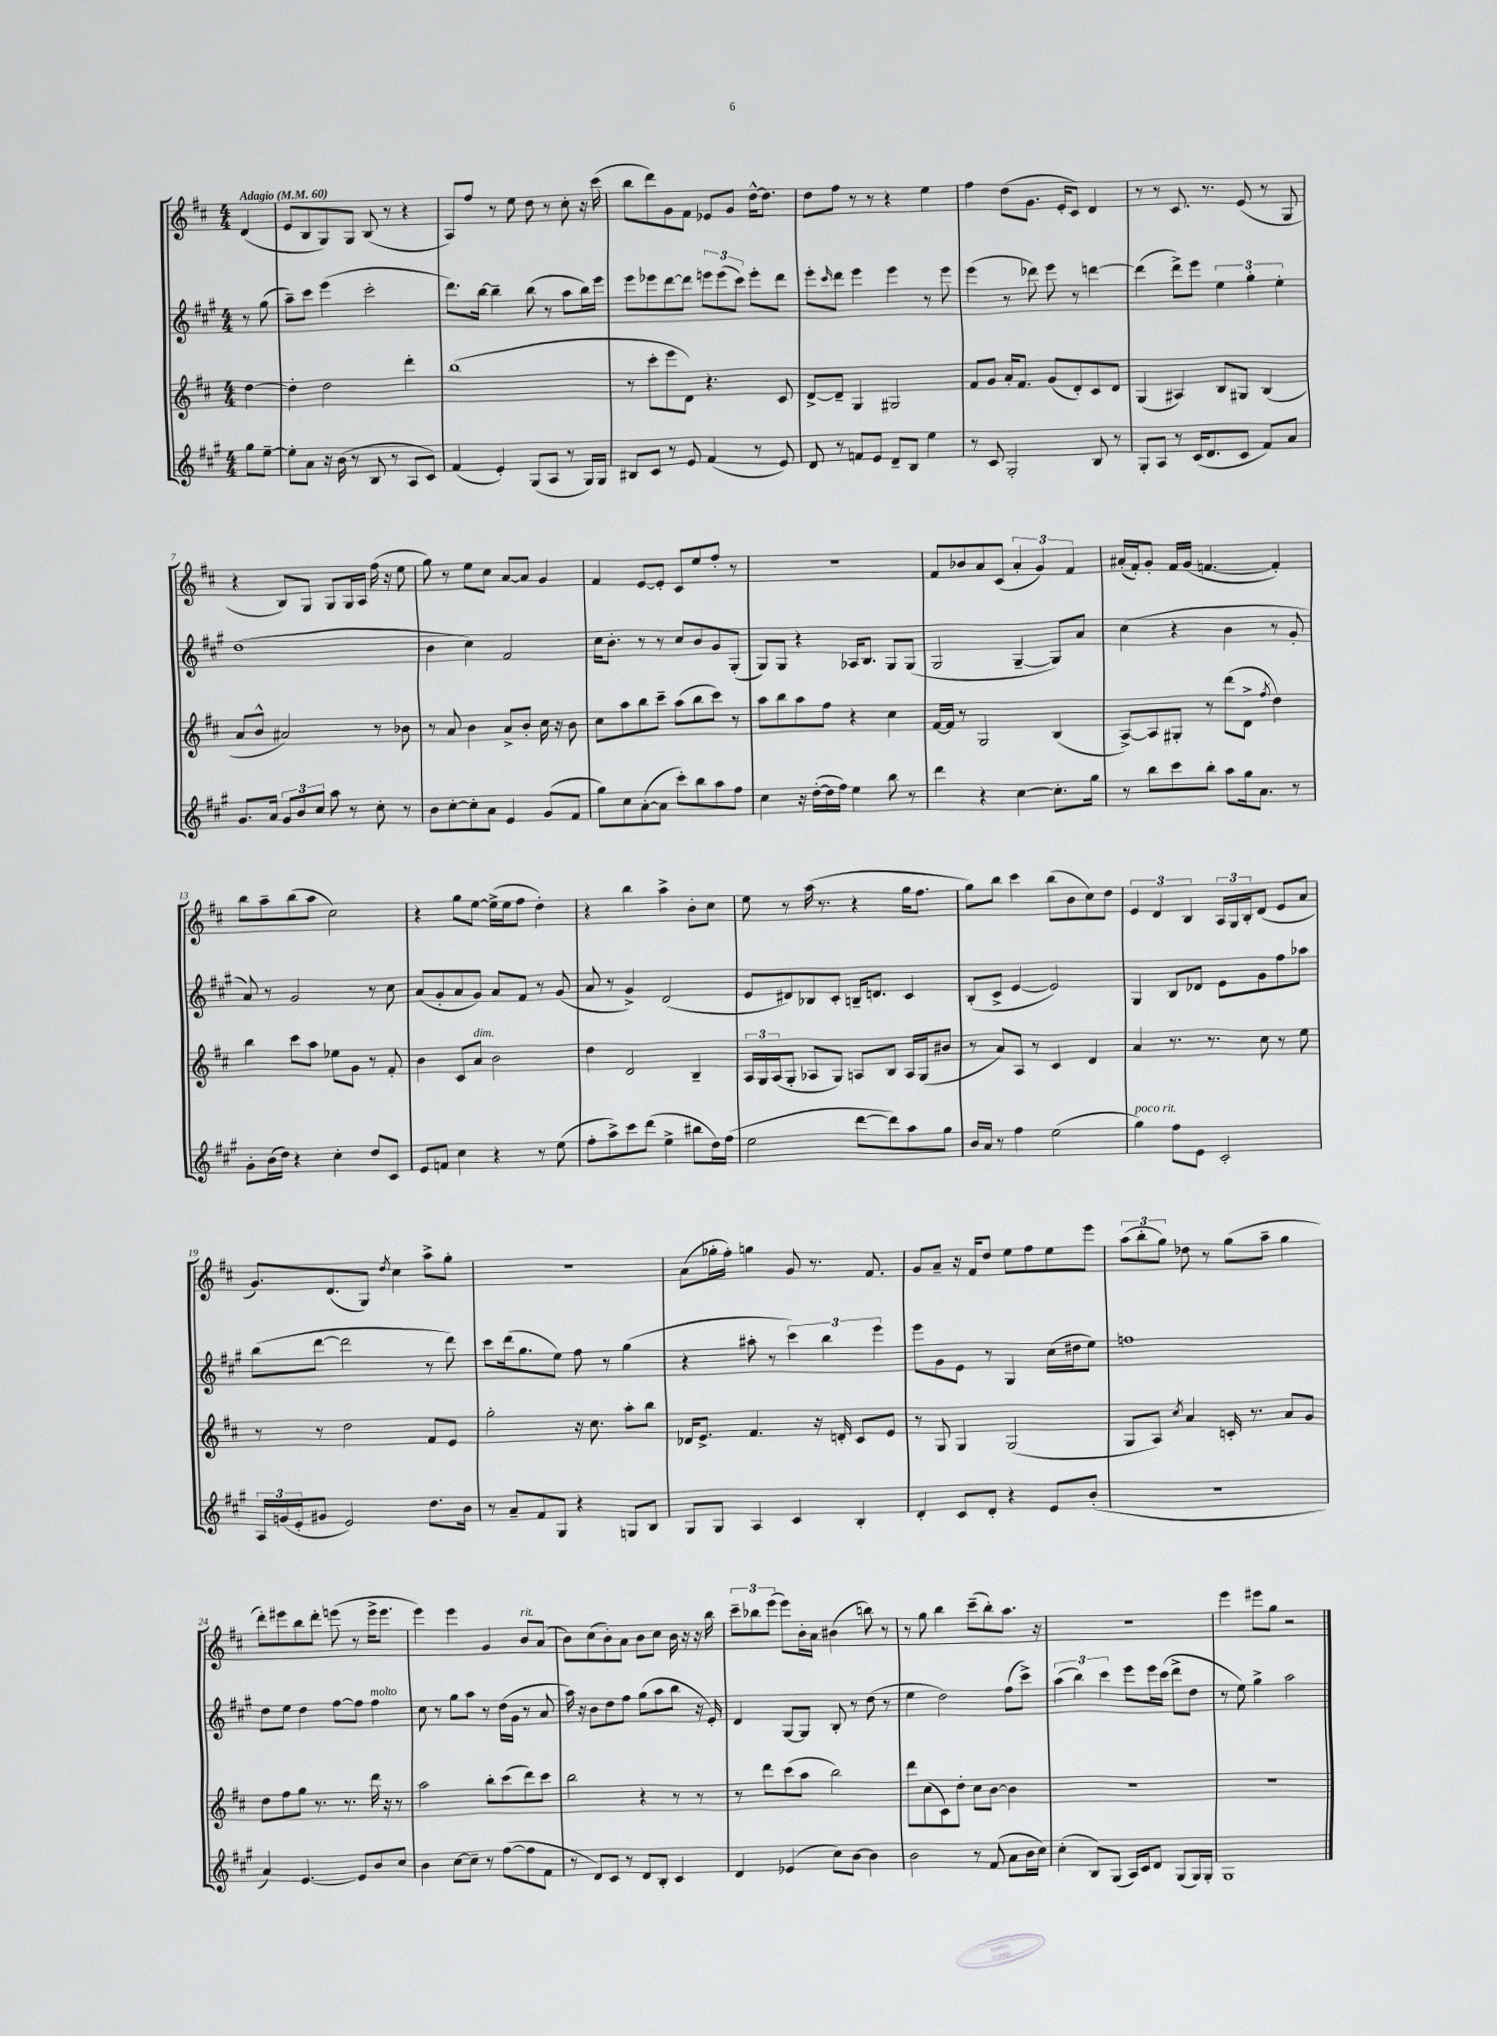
<<
\new StaffGroup <<
\new Staff = "s0" {
    \clef treble \key d \major \numericTimeSignature \time 4/4 \partial 4 \tempo "Adagio" 4 = 60
    d'4( |
    e'8 b8 g8) g8 b8( r8 r4 |
    a8) fis''8 r8 e''8 d''8 r8 cis''8-. r16 cis'''16( |
    b''8 d'''8) g'8 fis'8 ees'8 g'8 d''16~-^ d''8. |
    d''8 fis''8 r8 r8 r4 e''4 |
    fis''4 d''8( g'8. e'16-. cis'8) d'4 |
    r8 r8 cis'8. r8. e'8( r8 g8 |
    r4 b8) g8 g8 g16 a16 fis''16( r16 e''8 |
    g''8) r8 e''8 cis''8 a'8~ a'8 g'4 |
    fis'4 e'8~ e'8-. cis'8 e''8 fis''8-. r8 |
    R1 |
    fis'8 bes'8 a'8 cis'8( \tuplet 3/2 { a'4-. g'4) fis'4 } |
    ais'16-.( fis'16-.) g'8-. fis'16 g'16( f'4.~ f'4-.) |
    b''8 a''8-- b''8( a''8 cis''2) |
    r4 g''8 e''8~ e''16->( e''16 fis''8 d''4-.) |
    r4 b''4 a''4-> b'8-. cis''8 |
    e''8 r8 a''16( r8. r4 g''16 fis''8. |
    g''8) b''8 cis'''4 b''8( b'8 cis''8) d''8 |
    \tuplet 3/2 { e'4 d'4 b4 } \tuplet 3/2 { a16 g16 b16-. } d'8( e'8 a'8 |
    g'8.) d'8.( g8) \acciaccatura { d''8 } cis''4 a''8-> g''8-. |
    R1 |
    a'8( ges''16-. fis''16-.) g''4 g'8 r8. fis'8. |
    g'8 a'8-- r16 fis'16 d''8 e''8 fis''8 e''8 e'''8 |
    \tuplet 3/2 { a''8( b''8-. g''8) } des''8 r8 g''8( a''8-- g''4 |
    d'''8-.) eis'''8 b''8 d'''8-. e'''8( r8 e'''16-> e'''8. |
    e'''4) e'''4 g'4 b'8^\markup { \italic "rit." } a'8( |
    b'8) cis''8( b'8-.) a'8 b'8 cis''8 b'16 r16 r16 b''16 |
    \tuplet 3/2 { cis'''8-- bes''8 e'''8( } e'''8) b'16-. a'16 bis'4( b''8) r8 |
    r8 g''8 b''4 cis'''8--( b''8-.) a''8. r16 |
    R1 |
    e'''4 eis'''8 g''8 r2 \bar "|." |
}
\new Staff = "s1" {
    \clef treble \key a \major \numericTimeSignature \time 4/4 \partial 4
    r8 gis''8( |
    a''8--) cis'''8 e'''4( cis'''2-. |
    d'''8.) b''16~ b''4-- b''8( r8 a''8 b''16) e'''16 |
    e'''8 ees'''8 d'''8~ d'''8 \tuplet 3/2 { e'''8 e'''8( cis'''8) } e'''8-. d'''8 |
    e'''8-. \grace { cis'''16 } d'''8 e'''4 e'''4 r8 e'''8 |
    e'''4( r8 des'''8) e'''8 r8 d'''4~ |
    d'''4( d'''8->) e'''8 \tuplet 3/2 { e''4 gis''4-. e''4-. } |
    d''1( |
    b'4 cis''4) fis'2 |
    cis''16 b'8.-. r8 r8 cis''8 b'8 gis'8 gis8-.( |
    gis8) gis8 r4 aes16 b8. gis8 gis8( |
    gis2 gis4~-- gis8) a'8 |
    cis''4( r4 b'4 r8 gis'8-. |
    a'8) r8 gis'2 r8 cis''8 |
    a'8( gis'8-. a'8 gis'8) a'8 fis'8 r8 gis'8( |
    a'8 r8 gis'4->) d'2( |
    e'8 dis'8) bes8 cis'8-. b16-- d'8. cis'4 |
    b8-.( cis'8-> e'4~ e'2) |
    gis4 b8 des'8 e'8 gis'8 fis''8 aes''8 |
    b''8( d'''8~ d'''2 r8 d'''8) |
    cis'''8 d'''16( gis''8. e''8) fis''8 r8 gis''4( |
    r4 ais''8-. r8 \tuplet 3/2 { cis'''4) b''4 e'''4 } |
    e'''8 gis'8 e'8 r8 gis4 cis''16( dis''16 e''8) |
    f''1 |
    d''8 e''8 d''4 fis''8~ fis''8 fis''4^\markup { \italic "molto" } |
    cis''8 r8 gis''8 a''8 r8 d''16( gis'16 r8 a'8 |
    a''16) r16 b'8 d''8 fis''8 gis''8( a''8 b''8 r16 e'16-.) |
    d'4 gis8~ gis8 b8-. r8 d''8( r8 |
    e''4 d''2) fis''8( cis'''8->) |
    \tuplet 3/2 { a''4( b''4) cis'''4 } e'''8 e'''16 cis'''16( d'''8-> d''8 |
    r8 e''8) gis''4-> a''2 \bar "|." |
}
\new Staff = "s2" {
    \clef treble \key d \major \numericTimeSignature \time 4/4 \partial 4
    d''4~ |
    d''4-. d''2 d'''4-. |
    b''1( |
    r8 cis'''8-. e'''8 d'8) r4. cis'8 |
    d'8~-> d'8-- g4 gis2 |
    fis'8 g'8 a'16-. fis'8. g'8( d'8-.) cis'8 d'8 |
    g4( ais4) b8 gis8 b4( |
    a'8 b'8-^ ais'2) r8 bes'8 |
    r8 a'8 b'4 a'8-> b'8-. cis''16 r16 b'8 |
    cis''8 a''8 b''8 cis'''8-- a''8( b''8 cis'''8) r8 |
    a''8 b''8 a''8 fis''8 r4 cis''4 |
    fis'16~ fis'16 r8 g2 b4( |
    a8~->) a8 gis8-. r8 d'''8( d'8-> \acciaccatura { fis''8 } d''4) |
    b''4 cis'''8 a''8 ees''8 g'8 r8 fis'8-. |
    b'4 cis'8 a'8^\markup { \italic "dim." } b'2 |
    d''4 d'2 b4-- |
    \tuplet 3/2 { a16 g16 a16( } g8-. aes8 g8) a8 b8 a16 g16( bis'8 |
    r8 a'8) a8 r8 cis'4 d'4 |
    a'4 r8. r8. cis''8 r8 e''8 |
    r8 r8 d''2 fis'8 e'8 |
    g''2-. r16 cis''8. a''8-. b''8 |
    des'16 e'8.-> fis'4. r16 d'16-. cis'8 e'8 |
    r8 g8 g4 g2( |
    g8 a8) \acciaccatura { cis''8 } a'4 c'16-. r8. a'8 g'8 |
    d''8 fis''8 g''8 r8. r8. d'''16 r16 r8 |
    a''2 b''8-. cis'''8( d'''8) cis'''8 |
    b''2 r4 r8 r8 |
    r8 d'''8 cis'''8( a''8 b''2) |
    d'''8 cis''8( cis'8) d''8-. cis''8 b'8~ b'4 |
    R1 |
    R1 \bar "|." |
}
\new Staff = "s3" {
    \clef treble \key a \major \numericTimeSignature \time 4/4 \partial 4
    gis''8 e''8~-- |
    e''8-. a'8 r16 b'16( r8 b8 r8 a8 cis'8) |
    fis'4( e'4-.) gis8( a8 r8 gis16) gis16 |
    bis8 cis'8 r8 e'8 fis'4( r8 e'8) |
    d'8 r8 f'8 e'8 d'8-- b8 e''4 |
    r8 cis'8 gis2-. b8 r8 |
    gis8-. a8 r8 cis'16( d'8. cis'8 fis'8) a'8 |
    gis'8. a'16 \tuplet 3/2 { gis'8 b'8 cis''8 } a''8 r8 cis''8-. r8 |
    b'8 cis''8~-. cis''8-. a'8 e'4 gis'8( fis'8 |
    gis''8) cis''8 a'8~-.( a'8 cis'''8-.) b''8 a''8 fis''8 |
    cis''4 r16 d''16~-.( d''16 fis''16) e''4 b''8 r8 |
    d'''4 r4 cis''4~ cis''8.-. gis''16 |
    r8 b''8 cis'''8 b''8-. a''8 gis''16 a'8. r8 |
    gis'8-. b'16( d''16) r4 cis''4-. d''8 cis'8 |
    e'8 f'8 cis''4 r4 r8 e''8( |
    fis''8-. a''8->) cis'''8 d'''8( e''4-> bis''8 d''16) fis''16( |
    e''2 d'''8~ d'''8) a''8 gis''8 |
    b'16 a'16 r8 fis''4 e''2( |
    gis''4^\markup { \italic "poco rit." }) fis''8 e'8 cis'2-. |
    \tuplet 3/2 { a16 g'16( e'16-. } gis'8 e'2) d''8. b'16 |
    r8 a'8-- fis'8 gis8 r4 g8 b8 |
    gis8 gis8 a4 cis'4 b4-. |
    d'4-. cis'8 d'8-. r4 e'8 b'8-.( |
    R1 |
    a'4) e'4.~ e'8 b'8 cis''8 |
    b'4 cis''8~ cis''8-- r8 fis''8~( fis''8 fis'8 |
    r8 d'8) cis'8 r8 d'8 b8-. cis'4 |
    d'4 ees'4( cis''8) b'8~ b'4 |
    b'2 r8 fis'8( a'8 b'16 cis''16) |
    cis''4-.( b8) gis8( a16) cis'16 d'8 gis8( gis16) gis16-. |
    gis1 \bar "|." |
}
>>
>>
